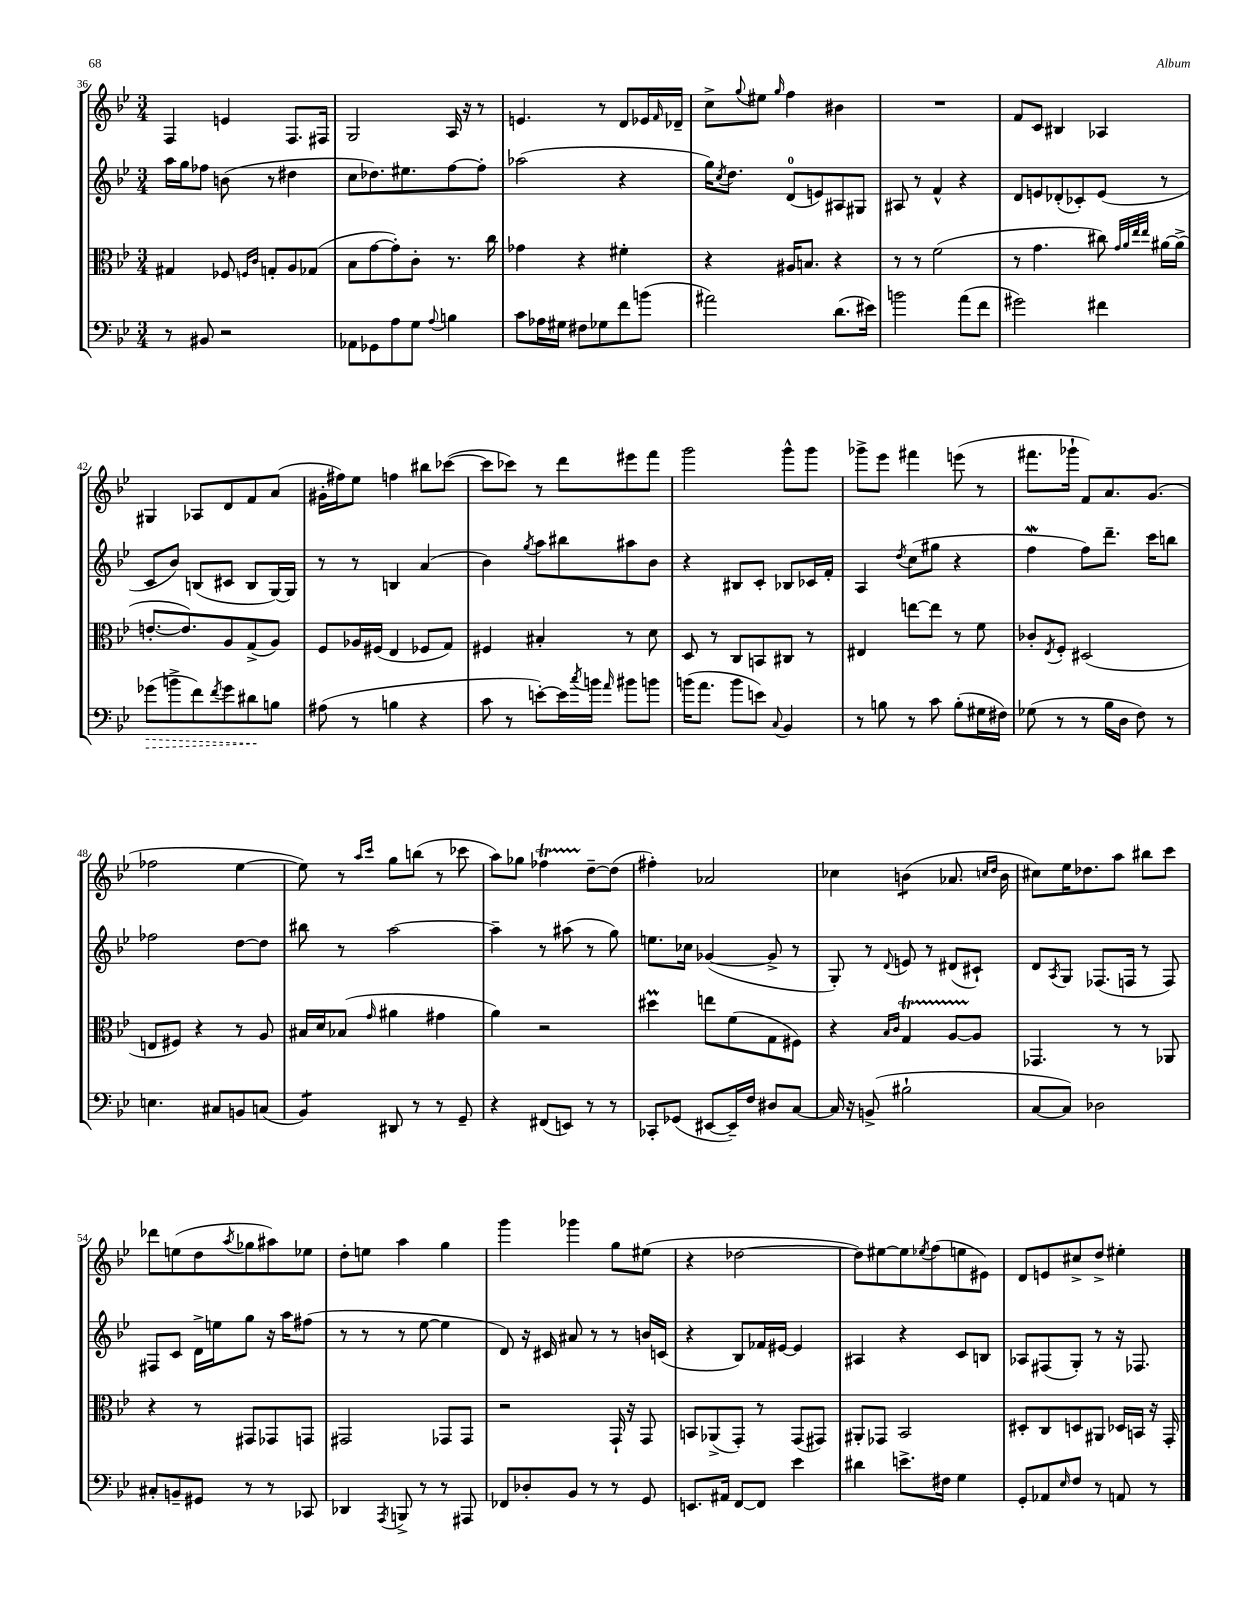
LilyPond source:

<<
\new StaffGroup <<
\new Staff = "s0" {
    \clef treble \key bes \major \numericTimeSignature \time 3/4
    f4 e'4 f8. fis16 |
    g2 a16 r16 r8 |
    e'4. r8 d'8 ees'16 \grace { f'16 } des'16-- |
    c''8-> \appoggiatura { g''8 } eis''8 \grace { g''16 } f''4 bis'4 |
    R2. |
    f'8 c'8 bis4 aes4 |
    gis4 aes8 d'8 f'8 a'8( |
    gis'16-. fis''16) ees''8 f''4 bis''8 ces'''8~( |
    ces'''8 ces'''8) r8 d'''8 eis'''8 f'''8 |
    g'''2 g'''8-^ g'''8 |
    ges'''8-> ees'''8 fis'''4 e'''8( r8 |
    fis'''8. ges'''16-! f'8) a'8. g'8.( |
    fes''2 ees''4~ |
    ees''8) r8 \grace { a''16 c'''16 } g''8 b''8( r8 ces'''8 |
    a''8) ges''8 fes''4\startTrillSpan d''8~--\stopTrillSpan d''8( |
    fis''4-.) aes'2 |
    ces''4 b'4:8( aes'8. \grace { c''16 d''16 } b'16 |
    cis''8) ees''16 des''8. a''8 bis''8 c'''8 |
    des'''8 e''8( d''8 \acciaccatura { a''8 } ges''8 ais''8) ees''8 |
    d''8-. e''8 a''4 g''4 |
    g'''4 ges'''4 g''8 eis''8( |
    r4 des''2~ |
    des''8) eis''8~ eis''8 \acciaccatura { ees''8 } f''8( e''8 eis'8) |
    d'8 e'8 cis''8-> d''8-> eis''4-. \bar "|." |
}
\new Staff = "s1" {
    \clef treble \key bes \major \numericTimeSignature \time 3/4
    a''16 g''16 fes''8 b'8( r8 dis''4 |
    c''8 des''8.) eis''8. f''8~ f''8-. |
    aes''2( r4 |
    g''16) \acciaccatura { c''8 } d''8. d'8-0( e'8) ais8 gis8 |
    ais8 r8 f'4-^ r4 |
    d'8 e'8 des'8-.( ces'8-.) e'8( r8 |
    c'8 bes'8) b8( cis'8 b8 g16~) g16 |
    r8 r8 b4 a'4( |
    bes'4) \acciaccatura { g''8 } a''8 bis''8 ais''8 bes'8 |
    r4 bis8 c'8-. bes8 ces'16 f'16-. |
    a4 \acciaccatura { d''8 } c''8( gis''8 r4 |
    f''4\mordent f''8) d'''8.-- c'''16 b''8 |
    fes''2 d''8~ d''8 |
    bis''8 r8 a''2~ |
    a''4-- r8 ais''8( r8 g''8) |
    e''8. ces''16 ges'4~( ges'8-> r8 |
    g8-.) r8 \appoggiatura { d'8 } e'8 r8 dis'8( cis'8-!) |
    d'8 \acciaccatura { a8 } g8 fes8.( f16 r8 f8) |
    fis8 c'8 d'16-> e''16 g''8 r16 a''16 fis''8( |
    r8 r8 r8 ees''8~ ees''4 |
    d'8) r16 cis'16 ais'8 r8 r8 b'16 c'16( |
    r4 bes8) fes'16 eis'16~ eis'4 |
    ais4 r4 c'8 b8 |
    aes8 fis8( g8-.) r8 r16 fes8. \bar "|." |
}
\new Staff = "s2" {
    \clef alto \key bes \major \numericTimeSignature \time 3/4
    gis4 fes8 \grace { f16 c'16 } g8-. a8 ges8( |
    bes8 g'8~ g'8-.) c'8-. r8. c''16 |
    ges'4 r4 fis'4-. |
    r4 ais16 b8. r4 |
    r8 r8 f'2( |
    r8 g'4. cis''8) \grace { g'32 a'32 ees''32 ees''32 } ais'16~ ais'16->( |
    e'8.~-. e'8.) a8 g8->( a8) |
    f8 aes16 fis16( ees4 fes8 g8) |
    fis4 bis4-. r8 d'8 |
    d8 r8 c8 b,8 cis8 r8 |
    eis4 e''8~ e''8 r8 f'8 |
    ces'8-. \acciaccatura { ees8 } f8-. dis2( |
    e8 fis8) r4 r8 a8 |
    bis16 d'16 bes8( \grace { g'16 } ais'4 gis'4 |
    a'4) r2 |
    dis''4\prall e''8 f'8( g8 fis8) |
    r4 \grace { bes16 c'16 } g4\startTrillSpan a8~ a8\stopTrillSpan |
    ges,4. r8 r8 aes,8 |
    r4 r8 gis,8 ges,8 g,8 |
    gis,2 ges,8 ges,8 |
    r2 g,16-! r16 g,8 |
    b,8 aes,8->( g,8-.) r8 g,8( gis,8) |
    ais,8-. ges,8 bes,2 |
    dis8-. c8 d8 ais,8 des16 b,16 r16 g,16-. \bar "|." |
}
\new Staff = "s3" {
    \clef bass \key bes \major \numericTimeSignature \time 3/4
    r8 bis,8 r2 |
    aes,8 ges,8 a8 g8 \appoggiatura { a8 } b4 |
    c'8 aes16 gis16 fis8 ges8 f'8 b'8( |
    ais'2) d'8.( eis'16) |
    b'2 a'8( f'8 |
    gis'2) fis'4 |
    \once \override Hairpin.style = #'dashed-line ges'8\>( b'8-> f'8) \acciaccatura { f'8 } ges'8 dis'8\! b8 |
    ais8( r8 b4 r4 |
    c'8 r8 e'8~-.) e'16 \acciaccatura { c''8 } b'16 \grace { a'16 } bis'8 b'8 |
    b'16( a'8. b'8 e'8) \appoggiatura { c8 } bes,4 |
    r8 b8 r8 c'8 b8-.( gis16 fis16) |
    ges8( r8 r8 bes16 d16 f8) r8 |
    e4. cis8 b,8 c8( |
    bes,4:8) dis,8 r8 r8 g,8-- |
    r4 fis,8( e,8) r8 r8 |
    ces,8-. ges,8( eis,8~ eis,16--) f16 dis8 c8~ |
    c16 r16 b,8->( bis2-! |
    c8~ c8) des2 |
    cis8-. b,8-- gis,8 r8 r8 ces,8 |
    des,4 \acciaccatura { a,,8 } b,,8-> r8 r8 ais,,8 |
    fes,8 des8-. bes,8 r8 r8 g,8 |
    e,8. ais,16 f,8~ f,8 ees'4 |
    dis'4 e'8.-> fis16 g4 |
    g,8-. aes,8 \grace { ees16 } f8 r8 a,8 r8 \bar "|." |
}
>>
>>
\layout { \context { \Score currentBarNumber = #36 } }
